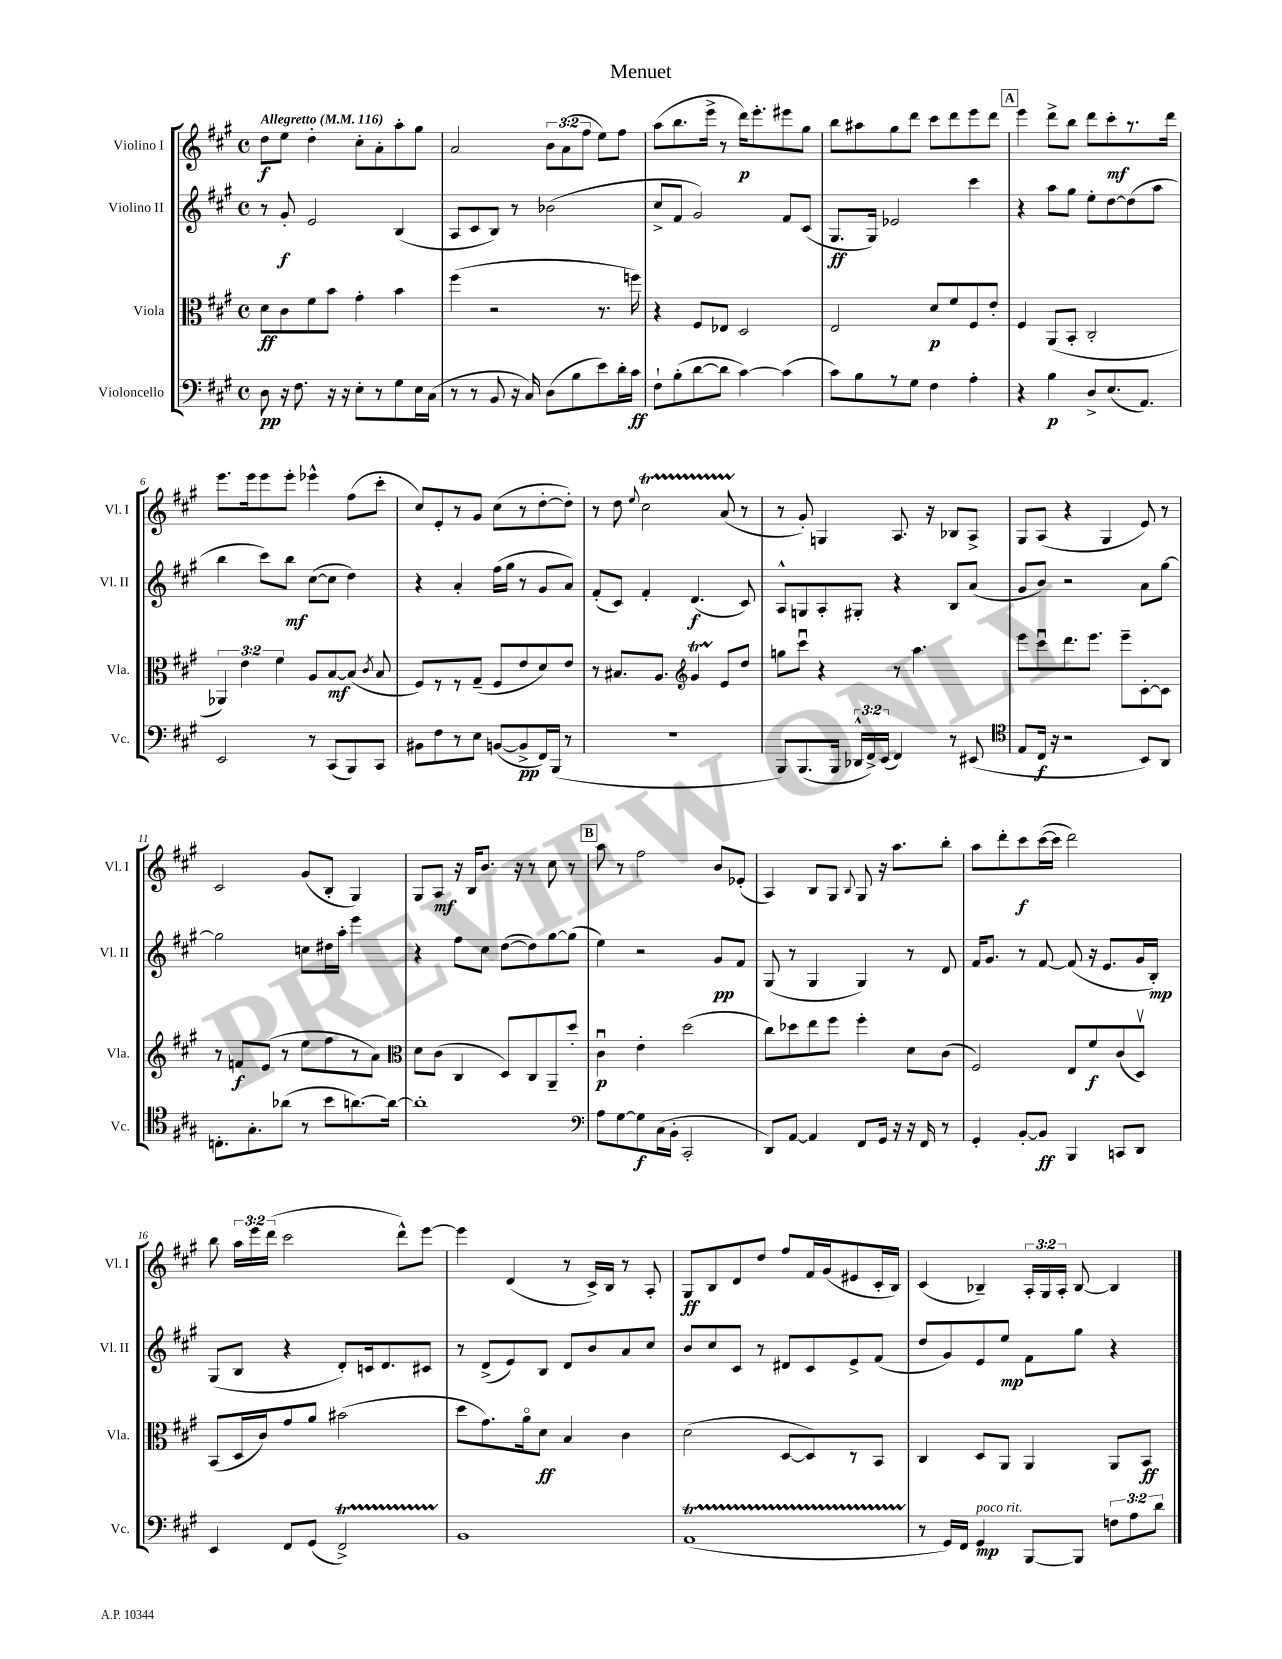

**kern	**dynam	**kern	**dynam	**kern	**dynam	**kern	**dynam
*part4	*part4	*part3	*part3	*part2	*part2	*part1	*part1
*staff4	*staff4	*staff3	*staff3	*staff2	*staff2	*staff1	*staff1
*I"Violoncello	*	*I"Viola	*	*I"Violino II	*	*I"Violino I	*
*I'Vc.	*	*I'Vla.	*	*I'Vl. II	*	*I'Vl. I	*
*clefF4	*	*clefC3	*	*clefG2	*	*clefG2	*
*k[f#c#g#]	*	*k[f#c#g#]	*	*k[f#c#g#]	*	*k[f#c#g#]	*
*M4/4	*	*M4/4	*	*M4/4	*	*M4/4	*
*met(c)	*	*met(c)	*	*met(c)	*	*met(c)	*
*MM116	*	*MM116	*	*MM116	*	*MM116	*
=1	=1	=1	=1	=1	=1	=1	=1
!	!	!	!	!	!	!LO:TX:a:B:t=Allegretto	!
8D\	pp	8d\L	ff	8r	.	8dd\L	f
16r	.	8c#\	.	8g#'/	f	8ee\J	.
8.F#\	.	.	.	.	.	.	.
.	.	8f#\	.	2e/	.	4dd'\	.
16r	.	8b\J	.	.	.	.	.
16r	.	.	.	.	.	.	.
8E'\L	.	4g#'\	.	.	.	8cc#'\L	.
8r	.	.	.	.	.	8a'\	.
8G#\	.	4b\	.	(4B/	.	8aa'\	.
16E\L	.	.	.	.	.	8gg#\J	.
(16C#\JJ	.	.	.	.	.	.	.
=2	=2	=2	=2	=2	=2	=2	=2
8r	.	(4ff#\	.	8A/L	.	2a/	.
8r	.	.	.	8c#/	.	.	.
8BB/	.	2r	.	8B/J)	.	.	.
16r	.	.	.	8r	.	.	.
16C#/)	.	.	.	.	.	.	.
(8D\L	.	.	.	(2b-X\	.	12b\L	.
.	.	.	.	.	.	(12a\	.
8B\	.	.	.	.	.	.	.
.	.	.	.	.	.	12ff#\J	.
8e\)	.	8.r	.	.	.	8ee\L)	.
16d'\L	.	.	.	.	.	8ff#\J	.
16c#\JJ	ff	16ffn\)	.	.	.	.	.
=3	=3	=3	=3	=3	=3	=3	=3
8F#`\L	.	4r	.	8cc#^/L	.	(8aa\L	.
(8B'\	.	.	.	8f#/J	.	8.bb\	.
[8d\	.	8F#/L	.	2g#/)	.	.	.
.	.	.	.	.	.	16eee^\Jk	.
8d\J]	.	8E-X/J	.	.	.	8r	.
[4c#\)	.	2D/	.	.	.	16ddd\KL)	p
.	.	.	.	.	.	8.eee'\	.
(4c#\]	.	.	.	8f#/L	.	8eee#X\	.
.	.	.	.	(8c#/J	.	8gg#\J	.
=4	=4	=4	=4	=4	=4	=4	=4
8c#\L)	.	2E/	.	8.G#/L	ff	8bb\L	.
8B\	.	.	.	.	.	8aa#X\	.
.	.	.	.	16G#/Jk)	.	.	.
8r	.	.	.	2e-X/	.	8gg#\	.
8G#\J	.	.	.	.	.	8ddd\J	.
4F#\	.	8d/L	p	.	.	8ccc#\L	.
.	.	8f#/	.	.	.	8ddd\	.
4A'\	.	8F#/	.	4ccc#\	.	8eee\	.
.	.	8e'/J	.	.	.	8ddd\J	.
!!LO:REH:place=s1:t=A
=5	=5	=5	=5	=5	=5	=5	=5
4r	.	4F#/	.	4r	.	4eee\	.
4B\	p	(8AA/L	.	8aa\L	.	8ddd^\L	.
.	.	8BB'/J	.	8gg#\J	.	8bb\J	.
8D^/L	.	2C#'/	.	8ee'\L	.	8ddd\L	.
(8.E/	.	.	.	[8dd\	.	8ccc#'\	mf
.	.	.	.	(8dd\]	.	8.r	.
8.AA/J)	.	.	.	.	.	.	.
.	.	.	.	8aa\J	.	.	.
.	.	.	.	.	.	16ddd\Jk	.
!!LO:LB:g=z
=6	=6	=6	=6	=6	=6	=6	=6
2EE/	.	6AA-X/)	.	4bb\	.	8.eee\L	.
.	.	6e\	.	.	.	.	.
.	.	.	.	.	.	16eee\k	.
.	.	.	.	8ccc#\L)	.	8eee\	.
.	.	6f#\	.	.	.	.	.
.	.	.	.	8bb\J	mf	8eee'\J	.
8r	.	8A/L	.	([8cc#\L	.	4eee-X^^\	.
(8CC#/L	.	[8B/	mf	8cc#\J]	.	.	.
8BBB/)	.	(8B/J]	.	4dd\)	.	(8ff#\L	.
.	.	8qc#/	.	.	.	.	.
8CC#/J	.	8B/	.	.	.	8ccc#'\J	.
=7	=7	=7	=7	=7	=7	=7	=7
8BB#X\L	.	8F#/L)	.	4r	.	8cc#/L)	.
8F#\	.	8r	.	.	.	8e'/	.
8r	.	8r	.	4a'/	.	8r	.
8E\J	.	(8G#~/J	.	.	.	8g#/J	.
([8BBn/L	.	8F#/L	.	(16ff#\LL	.	(8cc#\L	.
.	.	.	.	16gg#\JJ	.	.	.
8BB^/]	pp	8e/	.	8r	.	8r	.
16FF#/L)	.	8d/)	.	8g#/L	.	[8dd'\	.
(16BBB/JJ	.	.	.	.	.	.	.
8r	.	8e/J	.	8a/J)	.	8dd'\J])	.
=8	=8	=8	=8	=8	=8	=8	=8
1r	.	8r	.	(8f#'/L	.	8r	.
.	.	8.B#X/L	.	8c#/J)	.	8dd\	.
.	.	.	.	.	.	8qqee/	.
.	.	.	.	4f#'/	.	2cc#t\	.
.	.	8.A/J	.	.	.	.	.
*	*	*clefG2	*	*	*	*	*
.	.	4g#t/	.	(4.d/	f	.	.
.	.	8e/L	.	.	.	(8aTTT/	.
.	.	8dd/J	.	8c#/)	.	8r	.
=9	=9	=9	=9	=9	=9	=9	=9
8BBB/L)	.	8ggn\L	.	8A^^/L	.	8r	.
(8.BBB/	.	8ccc#u\J	.	8Gn/	.	8g#'/)	.
.	.	4r	.	8A'/	.	4Gn/	.
16BBB/Jk	.	.	.	.	.	.	.
24DD-X^^/LL	.	.	.	8G#X'/J	.	.	.
24FF#^/)	.	.	.	.	.	.	.
(24EE/JJ	.	.	.	.	.	.	.
4FF#/)	.	8r	.	4r	.	8.A/	.
.	.	4.aa\	.	.	.	.	.
.	.	.	.	.	.	16r	.
8r	.	.	.	8B/L	.	8B-X/L	.
(8EE#X/	.	.	.	(8a/J	.	8A^/J	.
=10	=10	=10	=10	=10	=10	=10	=10
*clefC4	*	*	*	*	*	*	*
8E/L	.	8eee\L	.	8g#/L	.	8G#/L	.
16C#/Jk	f	8ccc#u\	.	8b/J)	.	(8A/J	.
16r	.	.	.	.	.	.	.
2r	.	8.ddd\	.	2r	.	4r	.
.	.	8.eee\J	.	.	.	.	.
.	.	.	.	.	.	4G#/	.
.	.	8eee~\L	.	.	.	.	.
8BB/L)	.	[8c#'\	.	8a\L	.	8e/)	.
8AA/J	.	8c#\J]	.	[8gg#\J	.	8r	.
!!LO:LB:g=z
=11	=11	=11	=11	=11	=11	=11	=11
8.Cn'\L	.	8r	.	2gg#\]	.	2c#/	.
.	.	8fn/L	f	.	.	.	.
8.G#'\	.	.	.	.	.	.	.
.	.	(8e/J	.	.	.	.	.
(8a-X\J	.	8r	.	.	.	.	.
8r	.	8ee\L	.	8ccn\L	.	(8g#/L	.
8b\L	.	8ff#\	.	16dd#X\L	.	8B'/J	.
.	.	.	.	16aa'\JJ	.	.	.
[8.an\)	.	8r	.	4eee\	.	4G#/)	.
.	.	8a\J)	.	.	.	.	.
16a\Jk_	.	.	.	.	.	.	.
=12	=12	=12	=12	=12	=12	=12	=12
*	*	*clefC3	*	*	*	*	*
1a']	.	8d\L	.	4r	.	8G#/L	.
.	.	(8c#\J	.	.	.	8A/J	mf
.	.	4C#/	.	8ff#\L	.	16r	.
.	.	.	.	.	.	16B/KL	.
.	.	.	.	8cc#\J	.	8.b/J	.
.	.	8D/L)	.	([8dd\L	.	.	.
.	.	.	.	.	.	16r	.
.	.	8C#/	.	8dd\])	.	8r	.
.	.	8AA~/	.	[8gg#\	.	8cc#\	.
.	.	8dd'/J	.	(8gg#\J]	.	8r	.
!!LO:REH:place=s1:t=B
=13	=13	=13	=13	=13	=13	=13	=13
*clefF4	*	*	*	*	*	*	*
8A\L	.	4c#u\	p	4ee\)	.	8aa\	.
[8G#\	.	.	.	.	.	8r	.
8G#\]	f	4e'\	.	2r	.	2ff#\	.
(16C#\L	.	.	.	.	.	.	.
16BB'\JJ	.	.	.	.	.	.	.
2CC#'/	.	(2dd\	.	.	.	.	.
.	.	.	.	8g#/L	pp	8b/L	.
.	.	.	.	8f#/J	.	(8e-X'/J	.
=14	=14	=14	=14	=14	=14	=14	=14
8DD/L)	.	8cc#\L)	.	(8G#/	.	4A/)	.
[8AA/J	.	8dd-X\	.	8r	.	.	.
4AA/]	.	8ee\	.	4G#/	.	8B/L	.
.	.	8ff#\J	.	.	.	8G#/J	.
.	.	.	.	.	.	8qqB/	.
8FF#/L	.	4ff#'\	.	4G#/)	.	8G#/	.
16GG#/Jk	.	.	.	.	.	16r	.
16r	.	.	.	.	.	8.aa\L	.
16r	.	8d\L	.	8r	.	.	.
16FF#/	.	.	.	.	.	.	.
8r	.	(8c#\J	.	8d/	.	8bb'\J	.
=15	=15	=15	=15	=15	=15	=15	=15
4GG#'/	.	2F#/)	.	16f#/KL	.	8aa\L	.
.	.	.	.	8.g#/J	.	.	.
.	.	.	.	.	.	8ddd'\	.
[8BB'/L	.	.	.	8r	.	8ccc#\	f
8BB/J]	ff	.	.	[8f#/	.	([16ccc#\L	.
.	.	.	.	.	.	16ccc#\JJ]	.
4BBB/	.	8E/L	.	(8f#/]	.	2ddd\)	.
.	.	8f#/	f	16r	.	.	.
.	.	.	.	8.e/L	.	.	.
8CCn/L	.	(8c#/	.	.	.	.	.
8DD/J	.	8Dv/J)	.	16g#/L	.	.	.
.	.	.	.	16B'/JJ)	mp	.	.
!!LO:LB:g=z
=16	=16	=16	=16	=16	=16	=16	=16
4EE/	.	(8BB/L	.	(8G#/L	.	8bb\	.
.	.	16D/L	.	8B/J	.	24aa\LL	.
.	.	.	.	.	.	24eee\	.
.	.	16c#/J)	.	.	.	.	.
.	.	.	.	.	.	(24ddd\JJ	.
8FF#/L	.	8g#/	.	4r	.	2ccc#\	.
(8GG#/J	.	8a/J	.	.	.	.	.
2FF#T^/)	.	(2b#X\	.	8d'/L)	.	.	.
.	.	.	.	16cn/k	.	.	.
.	.	.	.	8.d/	.	.	.
.	.	.	.	.	.	8ddd^^\L)	.
.	.	.	.	8c#X/J	.	[8eee\J	.
=17	=17	=17	=17	=17	=17	=17	=17
1BB	.	8dd\L	.	8r	.	4eee\]	.
.	.	8.g#\)	.	(8d^/L	.	.	.
.	.	.	.	8e/)	.	(4d/	.
.	.	16a\k	.	.	.	.	.
.	.	8d\J	ff	8B/J	.	.	.
.	.	4B/	.	8d/L	.	8r	.
.	.	.	.	8b/	.	16c#^/LL)	.
.	.	.	.	.	.	16B/JJ	.
.	.	4c#\	.	8a/	.	8r	.
.	.	.	.	8cc#/J	.	8A'/	.
=18	=18	=18	=18	=18	=18	=18	=18
(1AAT	.	(2d\	.	8b/L	.	8G#/L	ff
.	.	.	.	8cc#/	.	8B/	.
.	.	.	.	8c#/J	.	8d/	.
.	.	.	.	8r	.	8dd/J	.
.	.	[8D/L	.	8d#X/L	.	8ff#/L	.
.	.	8D/])	.	8c#/	.	16f#/L	.
.	.	.	.	.	.	(16g#/J	.
.	.	8r	.	8e^/	.	8e#X/	.
.	.	8BB/J	.	(8f#/J	.	16c#'/L	.
.	.	.	.	.	.	16B/JJ)	.
=19	=19	=19	=19	=19	=19	=19	=19
8r	.	4C#/	.	8dd/L	.	(4c#/	.
16GG#/LL)	.	.	.	8g#/)	.	.	.
16FF#/JJ	.	.	.	.	.	.	.
!LO:TX:a:i:t=poco rit.	!	!	!	!	!	!	!
4GG#/	mp	8D/L	.	8e/	.	4B-X~/)	.
.	.	8AA/J	.	8ee/J	mp	.	.
[8BBB/L	.	4AA/	.	8f#\L	.	24A'/LL	.
.	.	.	.	.	.	24G#/	.
.	.	.	.	.	.	24A'/JJ	.
8BBB/J]	.	.	.	8gg#\J	.	[8B-/	.
12Fn\L	.	8AA/L	.	4r	.	4B-/]	.
12A\	.	.	.	.	.	.	.
.	.	8BB/J	ff	.	.	.	.
12d\J	.	.	.	.	.	.	.
==	==	==	==	==	==	==	==
*-	*-	*-	*-	*-	*-	*-	*-
